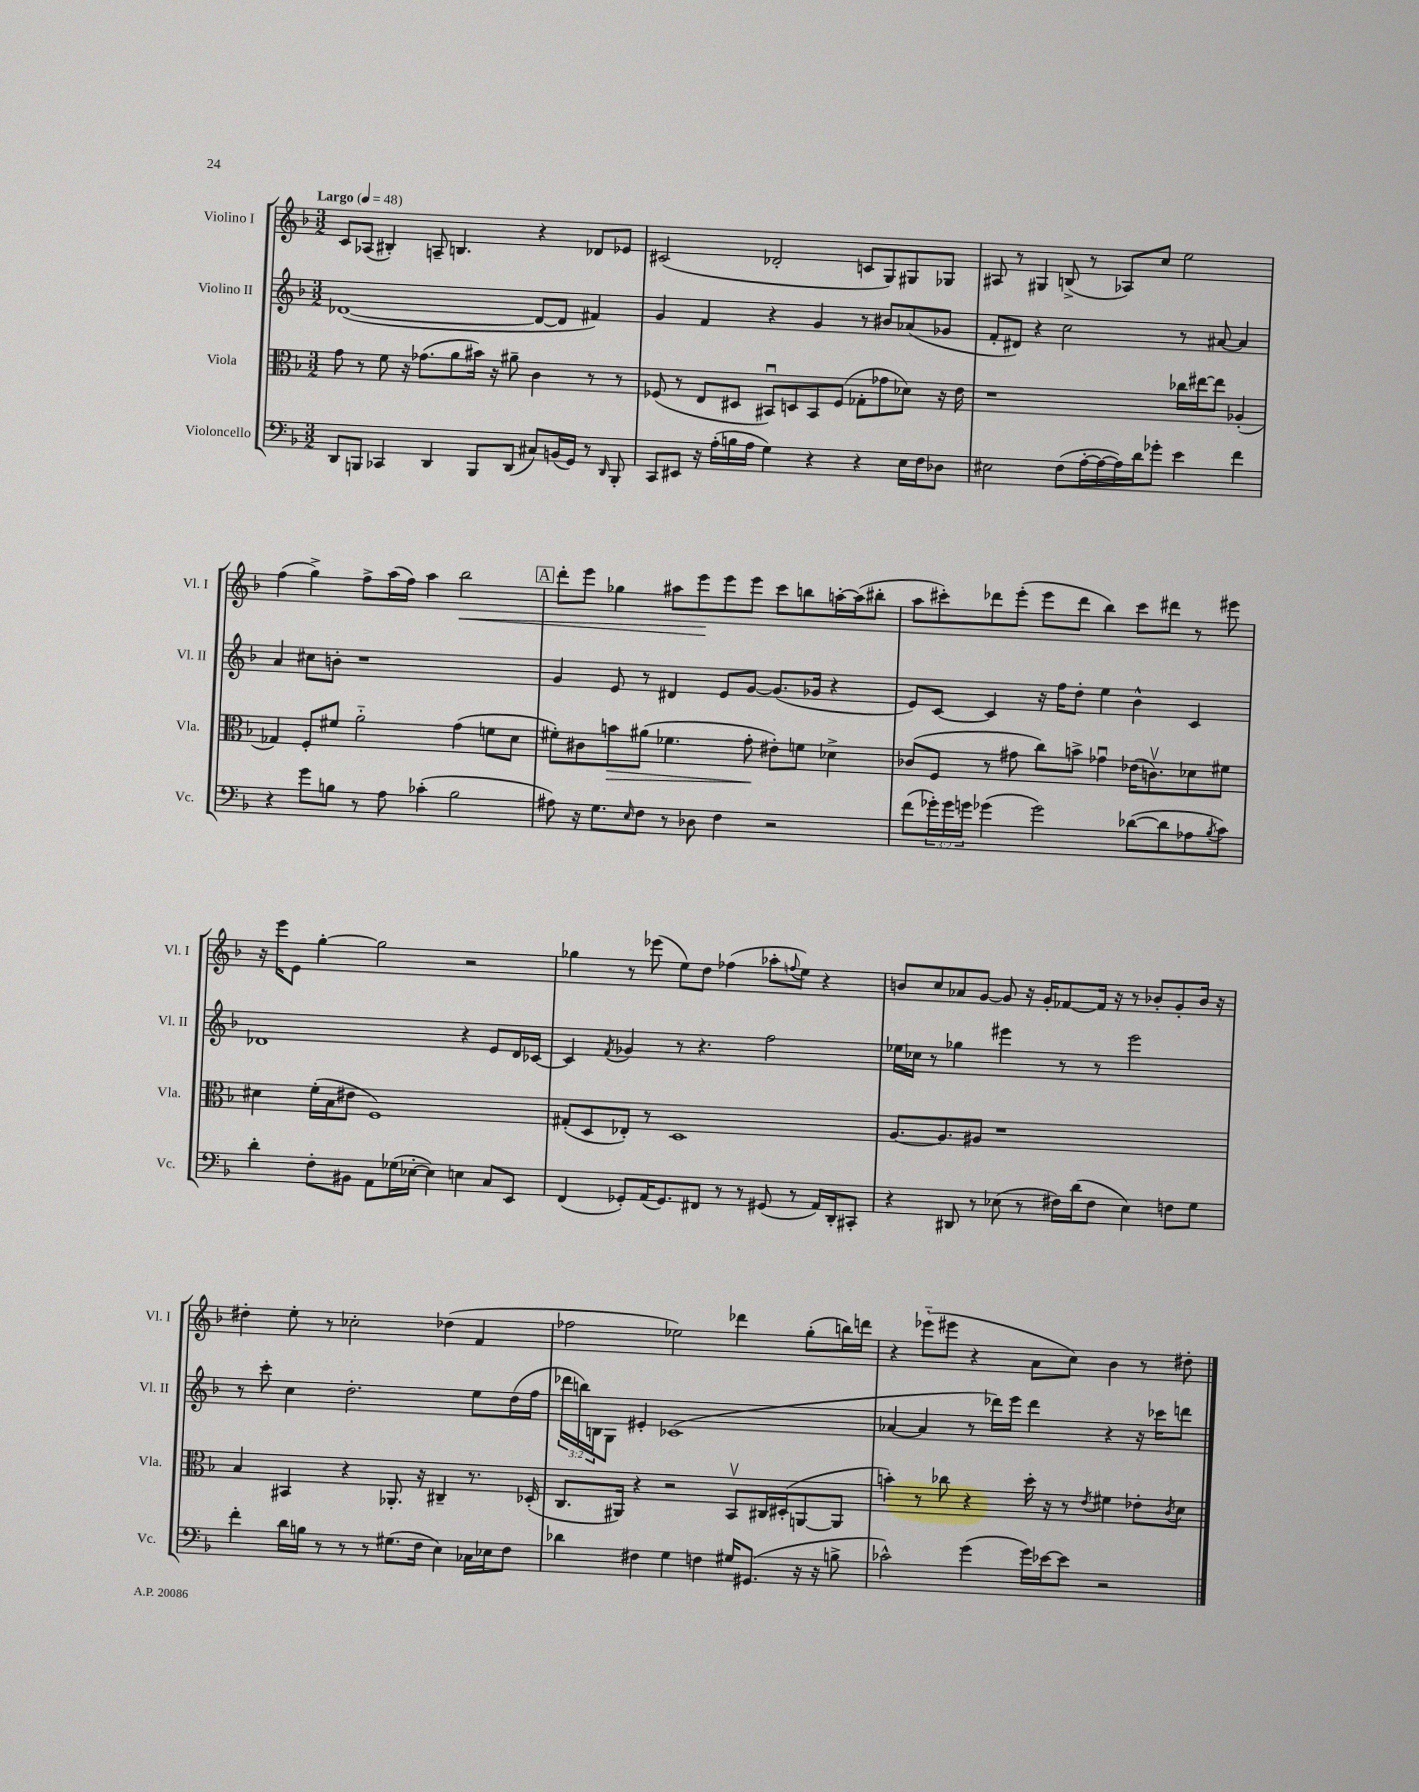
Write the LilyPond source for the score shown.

<<
\new StaffGroup <<
\new Staff = "s0" \with { instrumentName = "Violino I" shortInstrumentName = "Vl. I" } {
    \clef treble \key f \major \numericTimeSignature \time 3/2 \tempo "Largo" 4 = 48
    c'8 aes8( bis4-.) a8-- b4. r4 des'8 ees'8 |
    cis'2( des'2-. c'8 g8) gis8 ges8 |
    ais8 r8 gis4 b8->( r8 aes8) c''8 e''2 |
    f''4( g''4->) f''8-> a''16( f''16) a''4 bes''2\< |
    \mark \markup { \box "A" } d'''8-. e'''8 ges''4 ais''8 e'''8\! e'''8 e'''8 c'''8 b''8 a''16~-. a''16( bis''8-. |
    a''8 cis'''8-.) des'''8 e'''8-.( e'''8 des'''8 bes''4) cis'''8 dis'''8 r8 eis'''8 |
    r16 e'''16 e'8 g''4~-. g''2 r2 |
    ges''4 r8 ees'''8( e''8) d''8 fes''4( aes''8-. \appoggiatura { f''8 } e''8) r4 |
    b'8 c''8 aes'8 g'8~ g'8 r16 g'16-. fes'8~ fes'16 r16 r8 bes'8-. g'8-. bes'16 r16 |
    dis''4-. e''8-. r8 ces''2-. des''4( f'4 |
    fes''2 ees''2) des'''4 g''8-.( b''16) d'''16 |
    r4 ees'''8-_( eis'''8 r4 a'8 c''8) bes'4 r8 dis''8-. \bar "|." |
}
\new Staff = "s1" \with { instrumentName = "Violino II" shortInstrumentName = "Vl. II" } {
    \clef treble \key f \major \numericTimeSignature \time 3/2 \override Staff.TupletNumber.text = #tuplet-number::calc-fraction-text
    des'1~( des'8~ des'8 fis'4) |
    g'4 f'4 r4 g'4 r8 bis'8 aes'8( ges'8 |
    f'8-. dis'8) r4 c''2 r8 ais'8~ ais'4 |
    a'4 cis''8 b'8-. r1 |
    \mark \markup { \box "A" } g'4 e'8 r8 dis'4 e'8 g'8~ g'8.( ges'16 r4 |
    e'8) c'8~ c'4 r16 f''16 d''8-. e''4 bes'4-^ c'4 |
    des'1 r4 e'8 des'16 ces'16~ |
    ces'4 \acciaccatura { f'8 } ges'4 r8 r4. f''2 |
    ees''16 ces''16 r8 ges''4 eis'''4 r8 r8 eis'''2 |
    r8 c'''8-. c''4 d''2.-. e''8 d''16( f''16 |
    \tuplet 3/2 { des'''16 b''16) b16 } g8 eis'4-. ces'1( |
    aes'4~ aes'4 r8 des'''16) e'''16 des'''4 r4 r16 ces'''16 d'''8 \bar "|." |
}
\new Staff = "s2" \with { instrumentName = "Viola" shortInstrumentName = "Vla." } {
    \clef alto \key f \major \numericTimeSignature \time 3/2
    g'8 r8 f'8 r16 ges'8.( a'8 bis'16) r16 ais'8-- c'4 r8 r8 |
    fes8( r8 e8 dis8 bis,8\downbow) d8 bis,8 fes8( ges8-. ges'8 des'8) r16 e'16 |
    r1 ces''16 eis''16~ eis''8 aes4-.( |
    ges4) f8-. fis'8 a'2-_ g'4( f'8 d'8 |
    \mark \markup { \box "A" } fis'8-.) cis'8 b'8\> ais'8( fes'4. g'8-.\! eis'8-.) f'8 des'4-> |
    ces'8( f8 r8 gis'8 c''8) b'8-> ges'4\downbow ees'16( c'8.\upbow) des'8 fis'8 |
    dis'4 f'16-.( bes16 eis'8 f1) |
    gis8-.( d8 ees8-.) r8 d1 |
    a8.~ a8. ais8 r1 |
    bes4 bis,4 r4 aes,8.-. r16 cis4-- r8. des16-.( |
    c8. ais,16) r4 r2 bes,8\upbow cis16 dis16-.( a,8~ a,8 |
    b'4-.) r8 ces''8 r4 d''16-. r16 r8 \acciaccatura { e'8 } fis'4 ees'8-. \acciaccatura { c'8 } d'8 \bar "|." |
}
\new Staff = "s3" \with { instrumentName = "Violoncello" shortInstrumentName = "Vc." } {
    \clef bass \key f \major \numericTimeSignature \time 3/2 \override Staff.TupletNumber.text = #tuplet-number::calc-fraction-text
    d,8 b,,8 ces,4 d,4 b,,8 d,8( cis8) b,16( g,16) r8 \grace { d,16 } b,,8-. |
    c,8 eis,8 r16 a16-.( b16 a16 g4) r4 r4 e16 f16 des8 |
    eis2 f8( a16~-. a16~ a16) d'16 ges'8-. e'4 f'4 |
    r4 g'8 b8 r8 a8 ces'4-.( b2 |
    \mark \markup { \box "A" } ais8) r16 g8. \grace { e16 } f8 r8 des8 f4 r2 |
    f'8( \tuplet 3/2 { ges'16-.) ges'16 g'16 } ges'4( ges'2) des'8~( des'8 aes8 \acciaccatura { bes8 } c'8) |
    d'4-. f8-. bis,8 a,8 ges16( ees16~-. ees4) e4 c8 e,8 |
    f,4( ges,8-.) a,16( ges,8.) fis,8 r8 r8 gis,8( r8 a,16) d,16-. cis,8-. |
    r4 dis,8 r8 ees8( r8 fis16) d'16( fis8 ees4) f8 g8 |
    f'4-. d'16 b16 r8 r8 r8 gis8.( f16 e4) ces16 ees16 f8 |
    des'4 fis4 g4 f4 gis16 gis,8.( r16 r16 b8-> |
    ces'2-^) g'4( g'16) ees'16~ ees'8 r2 \bar "|." |
}
>>
>>
\layout { \context { \Score \remove "Bar_number_engraver" } }
